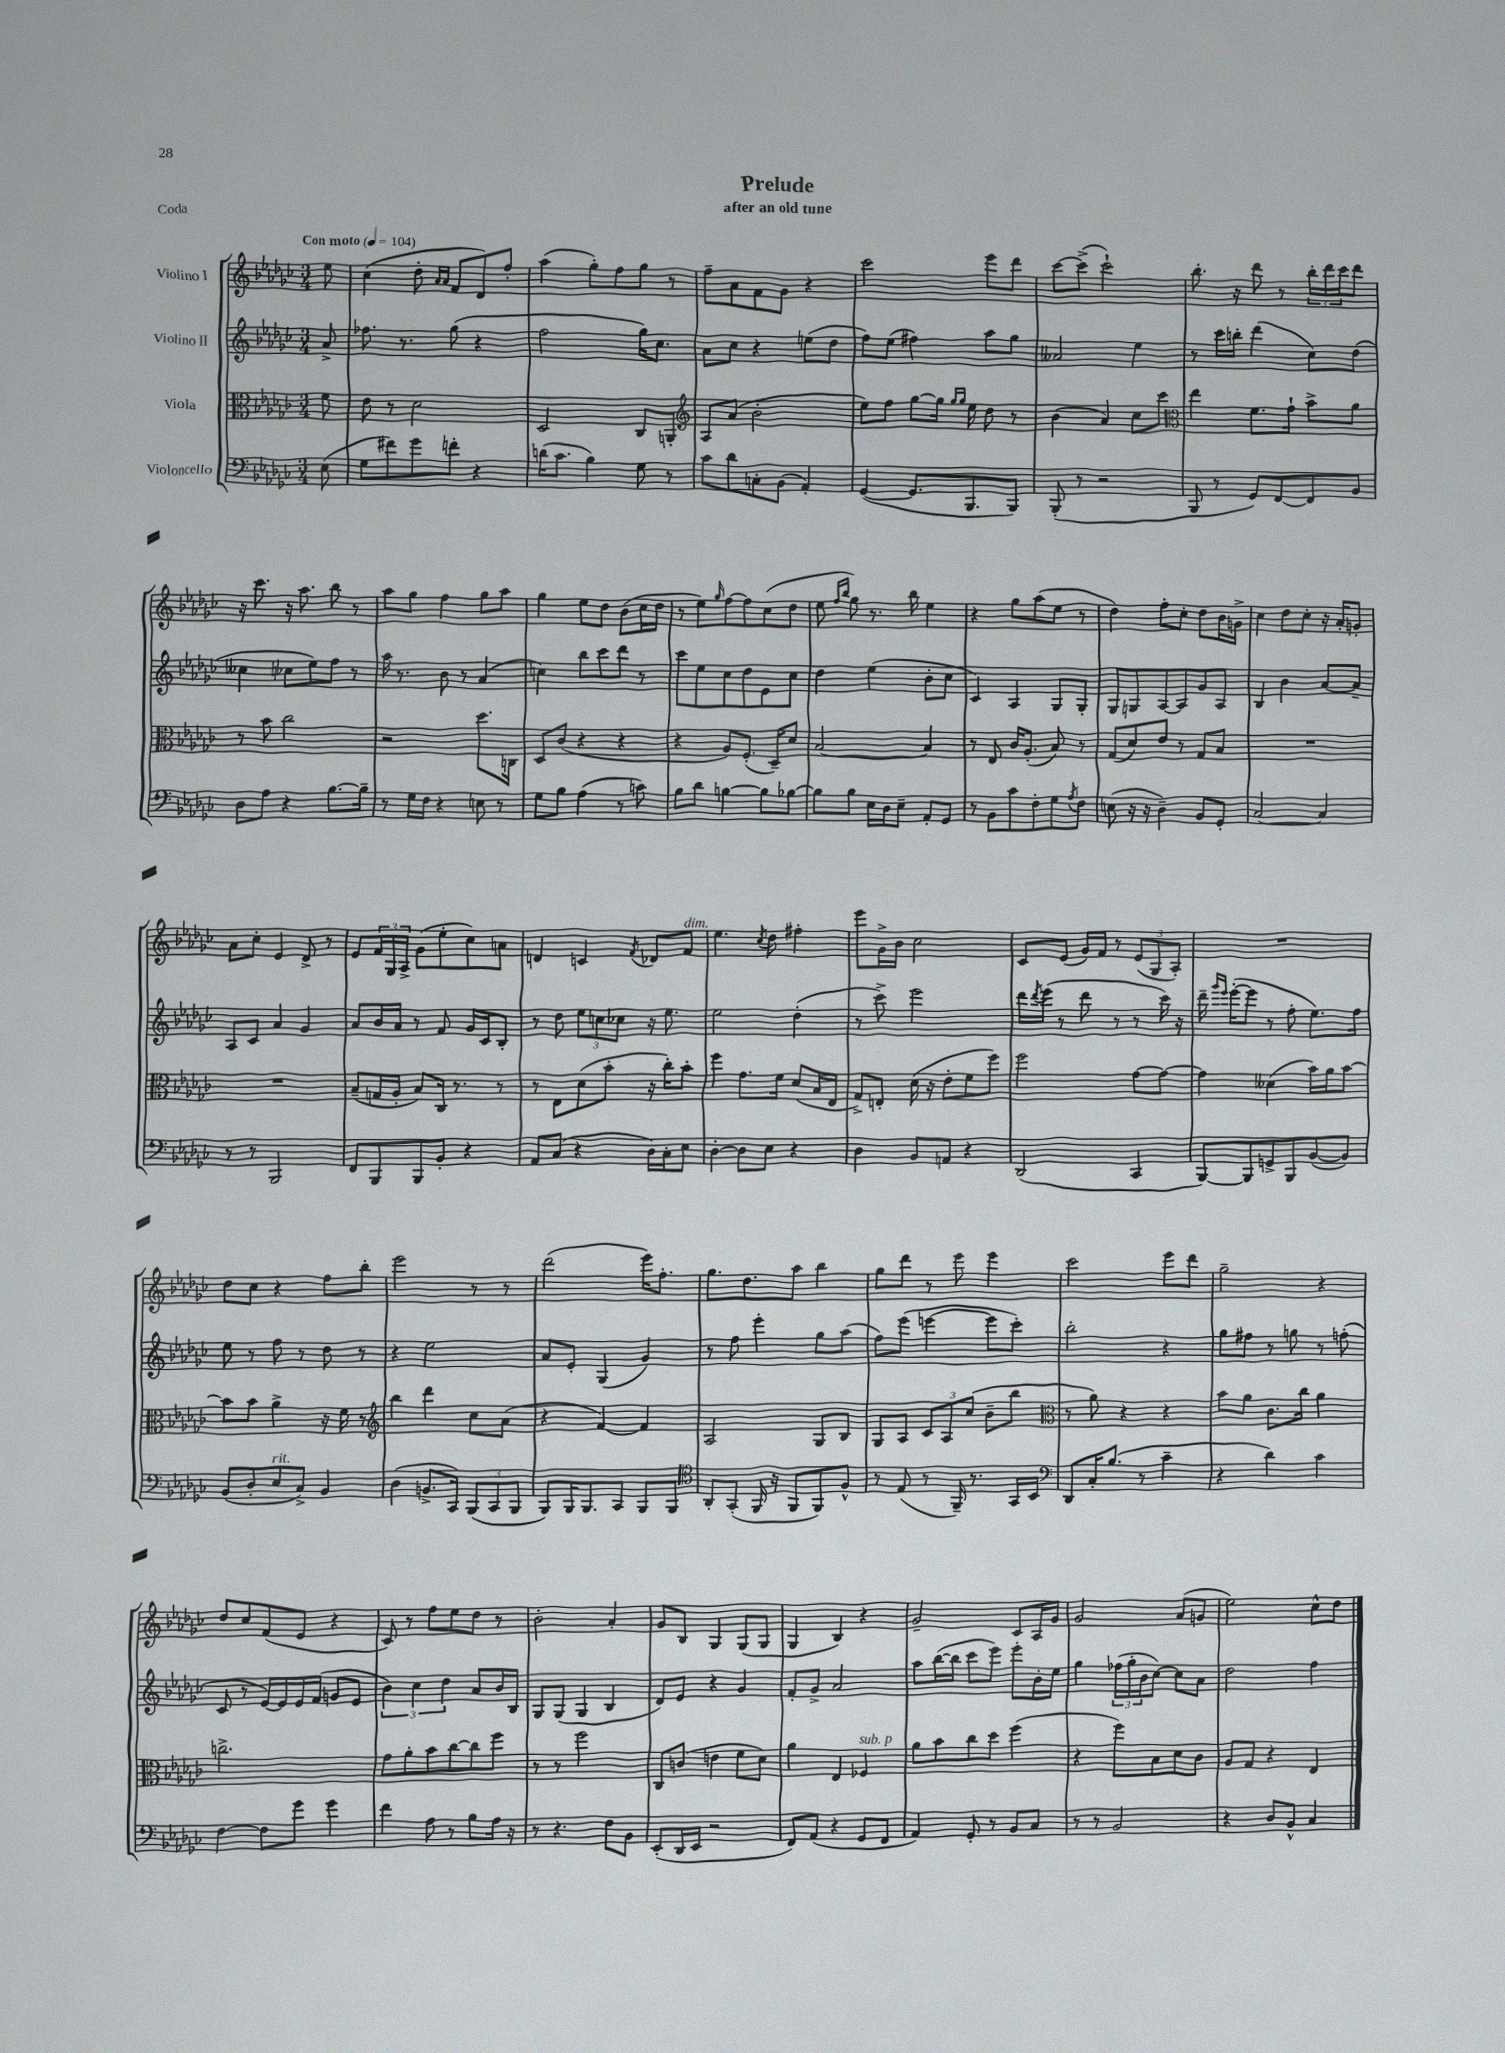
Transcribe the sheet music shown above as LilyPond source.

\header { title = "Prelude" subtitle = "after an old tune" piece = "Coda" }
<<
\new StaffGroup <<
\new Staff = "s0" \with { instrumentName = "Violino I" } {
    \clef treble \key ges \major \numericTimeSignature \time 3/4 \partial 8 \tempo "Con moto" 4 = 104
    ees''8 |
    ces''4( des''8-. \grace { aes'16 aes'16 } f'8 des'8) f''8-. |
    aes''4( ges''8-.) f''8 ges''8 r8 |
    f''8-- aes'8 f'8 ges'8 r4 |
    ces'''2 ees'''8 des'''8 |
    ces'''8~ ces'''8->( ces'''2-!) |
    bes''8.-. r16 des'''8 r8 \tuplet 3/2 { bes''16-. des'''16 ces'''16 } des'''8 |
    r16 ces'''8. r16 aes''8. bes''8 r8 |
    aes''8 ges''8 f''4 ges''8 aes''8 |
    ges''4 ees''8 des''8 bes'8( ces''16 des''16 |
    r8 ees''8) \grace { ges''16 } f''8~ f''8 ces''8( des''8 |
    ees''8 \grace { f''16 bes''16 } ges''8) r8. bes''16 ees''4 |
    r4 ges''8 aes''8( ees''8 r8 |
    des''4) f''8-. ces''8-. des''8 bes'16 g'16-> |
    ces''4 des''8 ces''8-. r16 aes'16-. g'8-. |
    aes'8 ces''8-. ees'4 des'8-> r8 |
    ees'8 \tuplet 3/2 { f'16 ges16 aes16-> } ges'8( ees''8-. ces''8) a'8 |
    d'4 c'4 \acciaccatura { f'8 } des'8 f'8^\markup { \italic "dim." } |
    ees''4. \acciaccatura { ces''8 } des''8 fis''4-. |
    ees'''8 ges'16-> bes'16 ces''2 |
    ces'8 ees'8( ges'16) f'16 r8 \tuplet 3/2 { ees'8( ges8 aes8-.) } |
    R2. |
    des''8 ces''8 r4 f''8 bes''8-. |
    ees'''2 r8 r8 |
    des'''2( ees'''16) f''8.-. |
    ges''8. des''8. aes''8 bes''4 |
    ges''8 des'''8 r8 ees'''8 ees'''4 |
    ces'''2 ees'''8 des'''8 |
    ges''2-- r4 |
    des''8 ces''8 f'8( ees'8 r4 |
    ces'8) r8 f''8 ees''8 des''8 r8 |
    bes'2-. aes'4-. |
    ges'8 bes8 ges4 ges8( ges8 |
    ges4 bes4) r4 |
    ges'2-- ces'8 aes16 ges'16 |
    ges'2 aes'8( g'8 |
    ees''2) ces''8-^ des''8 \bar "|." |
}
\new Staff = "s1" \with { instrumentName = "Violino II" } {
    \clef treble \key ges \major \numericTimeSignature \time 3/4 \partial 8
    aes'8-> |
    fes''8. r8. ges''8( r4 |
    f''2 ges''16) ces''8. |
    aes'8 ces''8 r4 e''8( des''8 |
    f''8) ees''8( fis''4) aes''8 ges''8 |
    aeses'2 ees''4 |
    r8 ces'''16 b''16-. des'''4( ces''8) des''8( |
    ceses''4 ces''8 ees''8) f''8 r8 |
    aes''16 r8. bes'8 r8 aes'4( |
    c''4) bes''8 ces'''8 des'''8 r8 |
    ces'''8 ees''8 ces''8 des''8 ees'8 ces''8 |
    des''4 ees''4( bes'8-. ces''8 |
    ces'4) aes4 ges8 ges8-. |
    ges8 g8 aes8~ aes8 ges'8 aes8 |
    bes4 bes'4 aes'8~ aes'8-- |
    aes8 ces'8 aes'4 ges'4 |
    aes'8 bes'16 aes'16 r8 f'8 ges'16 ces'16 bes8-. |
    r8 des''8 \tuplet 3/2 { ees''8 c''8 ces''8 } r16 ees''8. |
    ees''2 des''4-.( |
    r8 ces'''8->) ees'''2 |
    des'''16 \acciaccatura { des'''8 } ees'''16( r8 des'''8 r8 r8 ces'''16) r16 |
    des'''16-- \grace { ges'''16 ees'''16 } ees'''16~-.( ees'''8 r8 f''8-. ees''8.) f''16 |
    ees''8 r8 f''8 r8 des''8 r8 |
    r4 ees''2 |
    aes'8 ees'8-. ges4( ges'4) |
    r8 f''8 ees'''4-. ges''8 aes''8( |
    f''8) ees'''8( e'''4~ e'''8 ces'''8-.) |
    bes''2-. r4 |
    ges''8 fis''8 r8 g''8 r8 f''8-.( |
    ces'8 r8 ees'16~) ees'16 ees'16 f'16( g'8 ees'8 |
    \tuplet 3/2 { bes'4) ces''4 des''4 } aes'8 bes'16 bes16 |
    ges8 ges8( ges4 bes4 |
    des'8) ees'8 r4 ges'4 |
    f'8-. ges'8-> aes'2 |
    aes''8 bes''16~( bes''16 ces'''8 ees'''8) ees'''8-. bes'16-. ees''16 |
    ges''4 \tuplet 3/2 { fes''16( ges''16-. bes'16 } ces''8~) ces''8 aes'8 |
    des''2 f''4 \bar "|." |
}
\new Staff = "s2" \with { instrumentName = "Viola" } {
    \clef alto \key ges \major \numericTimeSignature \time 3/4 \partial 8
    f'8 |
    ees'8 r8 des'2 |
    des2 ces8 a,8-. |
    \clef treble aes8 aes'8( bes'2-. |
    ees''8) f''8 ges''8~ ges''16 \grace { ges''16 ges''16 } ees''16 des''8 r8 |
    bes'4( aes'4) ces''8 ces'''8 |
    \clef alto ees''4 f'8. ges'16-! bes'8-> aes'8 |
    r8 bes'8 ces''2 |
    r2 des''8. c16 |
    des8 ces'8( r4 r4 |
    r4 aes8) f8.-.( des16--) des'8 |
    bes2~ bes4 |
    r8 ees8 ces'16 aes8.-.( bes8) r8 |
    ges8( des'8) ees'8 r8 ges8 bes8 |
    R2. |
    R2. |
    bes8--( g16 aes16-. bes8) ces16 r8. r8 |
    r8 ees8 des'8( bes'8-. r16 ces''16-.) bes'8-. |
    f''4 ges'8. f'16 des'8( bes16 ees16 |
    ges8->) e8-. des'16( r16 ees'8-. f'8 f''8) |
    f''2 ges'8~ ges'8~ |
    ges'4 deses'4( bes'16) aes'16 bes'8~ |
    bes'8 bes'8 aes'4-> r16 f'16 r8 |
    \clef treble bes''4 des'''4 ces''8 aes'8( |
    r4 f'4~) f'4 |
    aes2 ges8 bes8 |
    ges8 aes8 \tuplet 3/2 { ces'8 aes8 ces''8( } bes'8-- bes''8 |
    \clef alto r8 aes'8) r4 r4 |
    bes'8 aes'8 ces'8. ces''16 aes'4 |
    c''2.-> |
    ges'8 aes'8-. bes'8 ces''8~ ces''8 f''8 |
    r8 r8 f''2 |
    ces8 c'8( e'4 f'8 des'8) |
    aes'4 ees4 fes4^\markup { \italic "sub. p" } |
    aes'8 bes'8 ces''8 des''8 f''4( |
    r4 f''8) bes8 des'8 ces'8 |
    aes8 ges8 r4 ees4 \bar "|." |
}
\new Staff = "s3" \with { instrumentName = "Violoncello" } {
    \clef bass \key ges \major \numericTimeSignature \time 3/4 \partial 8
    ees8( |
    ges8 fis'8) ges'8 f'8-. r4 |
    d'16( ces'8. bes4) ges8 r8 |
    ces'8 des'8 c8-. bes,8( aes,4-.) |
    ges,4~( ges,8. bes,,8. bes,,8) |
    bes,,8-.( r8 r2 |
    bes,,8 r8 ges,8) f,8~ f,8 bes,8 |
    des8 aes8 r4 bes8.~ bes16-- |
    r8 ges16 f16 r4 e8 r8 |
    ges8 bes8 aes4( r8 c'8) |
    bes8 des'8 b4~ b8 bes8~ |
    bes8 bes8 ees16 des16 ees8-- aes,8-. ges,8 |
    r8 bes,8 ces'8 f8-. ges8 \acciaccatura { aes8 } f8 |
    e8( r16 r16 des4--) bes,8 ges,8-. |
    ces2~ ces4 |
    r8 r8 bes,,2 |
    f,8 bes,,8 bes,,8 bes,8-. r4 |
    aes,8 ces8( r4 des16) ces16-. ees8 |
    des4~-. des8 ees8 r4 |
    des4 bes,8 a,8 r4 |
    des,2( ces,4 |
    bes,,8~) bes,,8 g,8-> bes,,8 bes,8~( bes,8) |
    bes,8( des8-. ees8^\markup { \italic "rit." } ces8->) bes,4 |
    des4( b,8.-> ces,16) \tuplet 3/2 { bes,,8( ces,8 bes,,8 } |
    bes,,8) bes,,16 bes,,8. ces,8 bes,,8 bes,,8 |
    \clef tenor aes,8-. ges,8-.( f,16 r16 f,8 f,8) f8-^ |
    r8 ees8( r8 f,16--) r8. ges,16 bes,16 |
    \clef bass des,8 ces16-. bes8.( r8 ces'4-- |
    r4 des'4) ces'4 |
    f4~ f8 ges'8 ges'4 |
    f'4 aes8 r8 bes8 aes16 r16 |
    r8 r4. f8 bes,8 |
    ees,8-.( des,16 ees,16 r2 |
    f,8) aes,8( r4 ges,8 f,8 |
    aes,4) ges,8-. r8 bes,8 ces8 |
    r8 r8 bes,2 |
    r4 des8 bes,8-^ ces4 \bar "|." |
}
>>
>>
\layout { \context { \Score \remove "Bar_number_engraver" } }
